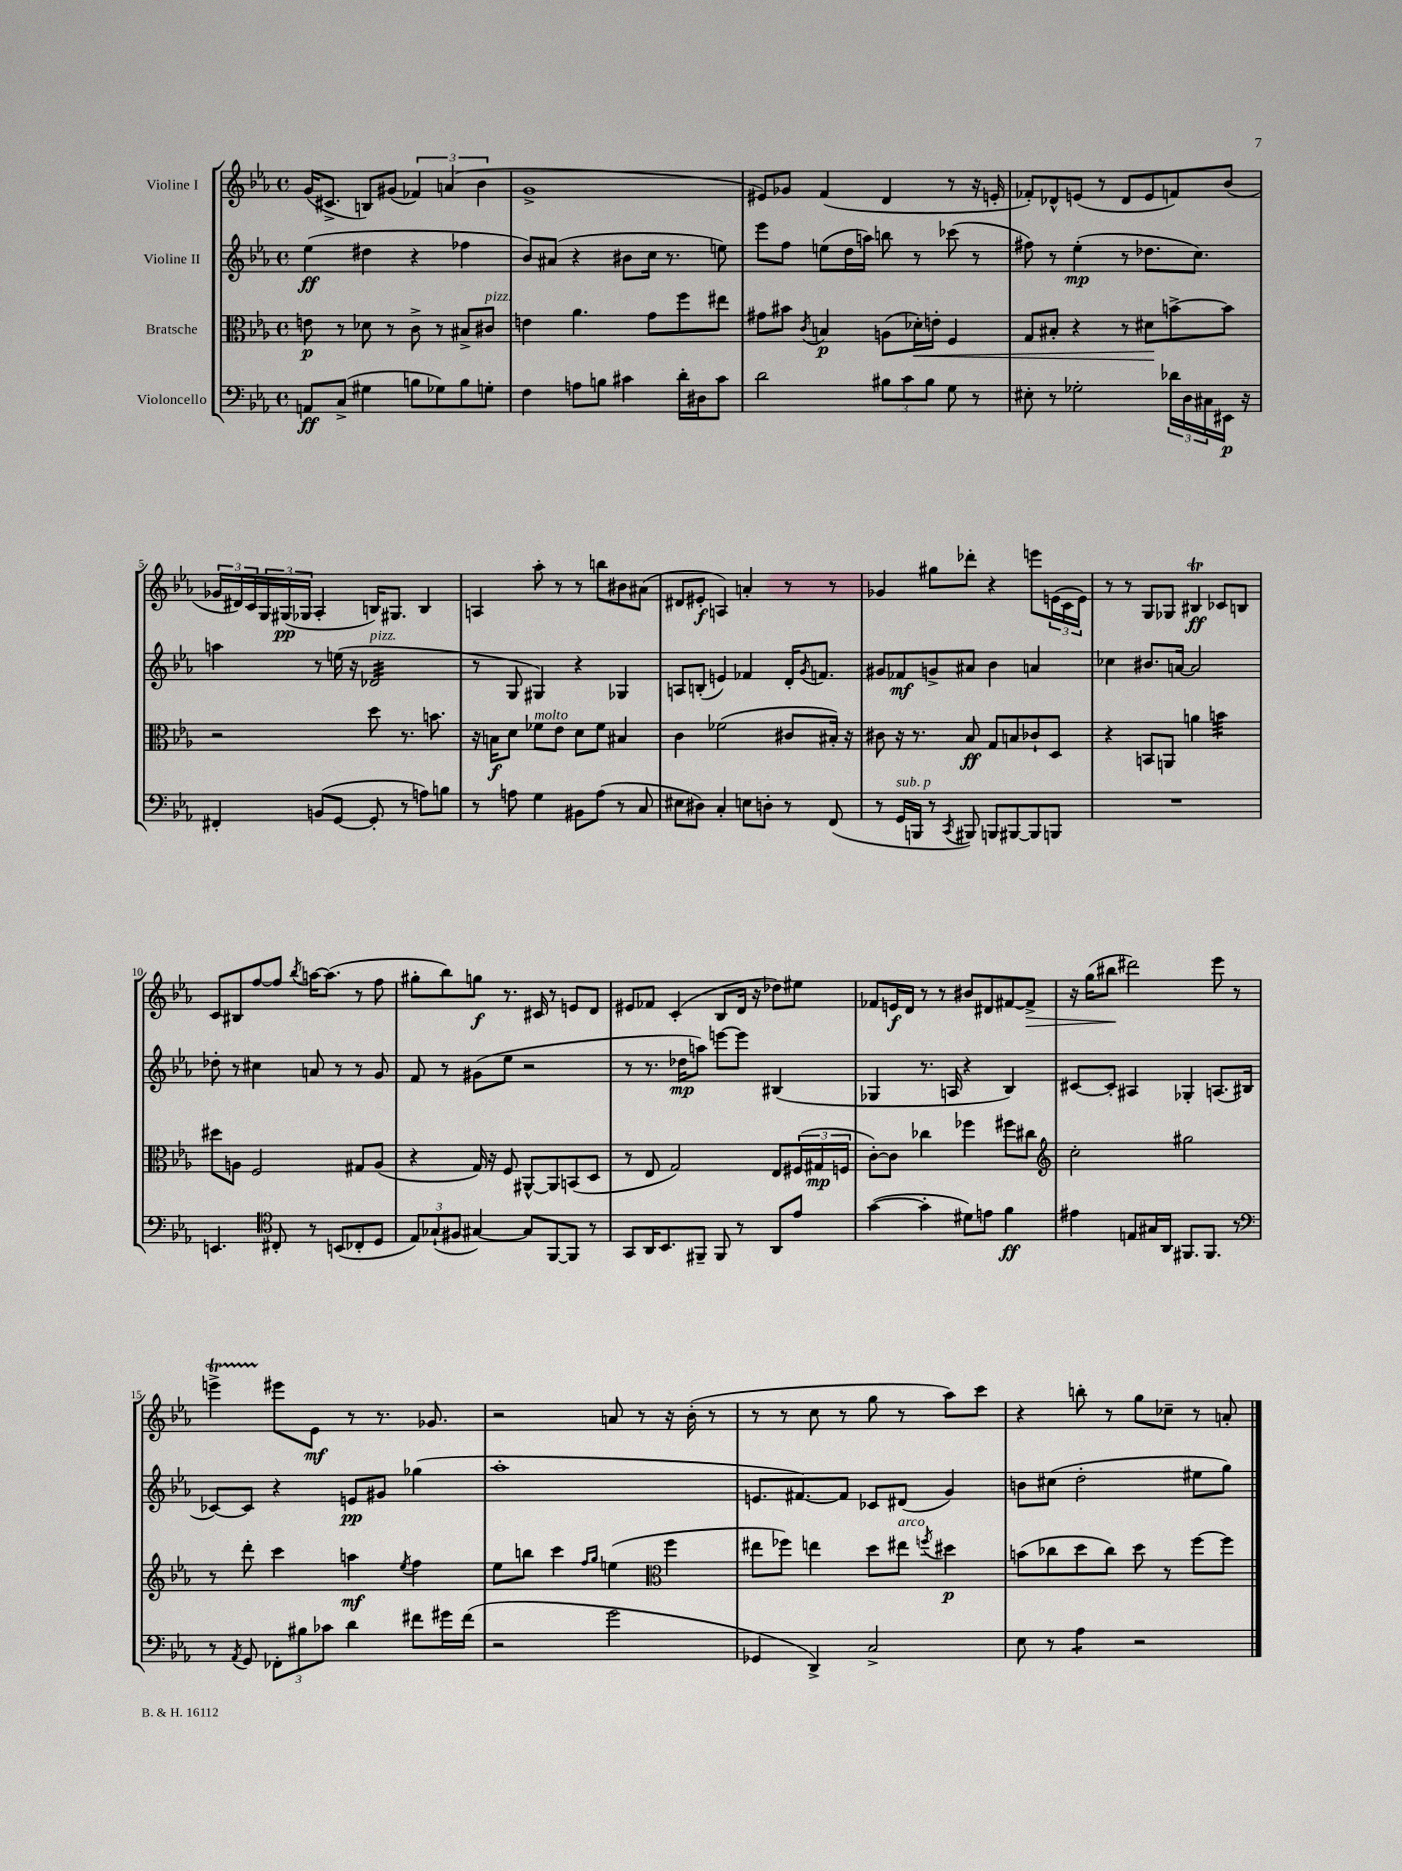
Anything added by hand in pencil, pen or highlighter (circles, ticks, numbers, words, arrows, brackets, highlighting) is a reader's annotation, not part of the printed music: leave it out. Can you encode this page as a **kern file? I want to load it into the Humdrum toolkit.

**kern	**kern	**kern	**kern
*staff4	*staff3	*staff2	*staff1
*clefF4	*clefC3	*clefG2	*clefG2
*k[b-e-a-]	*k[b-e-a-]	*k[b-e-a-]	*k[b-e-a-]
*M4/4	*M4/4	*M4/4	*M4/4
*met(c)	*met(c)	*met(c)	*met(c)
8AA/L	8e\	(4ee-\	(16g/LK
.	.	.	8.c#^/J
(8C^/J	8r	.	.
4G#\	8d-\	4dd#\	8B/L)
.	8r	.	(8g#/J
8B\L	8c^\	4r	6f-/)
8G-\)	8r	.	.
.	.	.	(6a/
8B\	8B#^/L	4ff-\	.
.	.	.	6b-\
8G'\J	8c#/J	.	.
=	=	=	=
4F\	4e\	8b-/L)	1g^
.	.	(8a#/J	.
8A\L	4.a-\	4r	.
8B\J	.	.	.
4c#\	.	8b#\L	.
.	8g\L	16cc\Jk	.
.	.	8.r	.
16d'\LL	8ff\	.	.
16D#\J	.	.	.
8c#\J	8ee#\J	8ee\)	.
=	=	=	=
2d\	8g#\L	8eee-\L	8e#/L)
.	8b#\J	8ff\J	8g-/J
.	8qc/	.	.
.	4B/	(8ee\L	(4f/
.	.	16dd\L	.
.	.	16aa\JJ)	.
12B#\L	(8A\L	8bb\	4d/
12c\	.	.	.
.	16d-'\L)	8r	.
12B#\J	.	.	.
.	16e'\JJ	.	.
8G\	4F/	(8ccc-\	8r
8r	.	8r	16r
.	.	.	16e'/
=	=	=	=
8E#'\	8G/L	8ff#\)	8f-'/L)
8r	8B#'/J	8r	8d-^^/
2G-'\	4r	(4ee-'\	(8e/J
.	.	.	8r
.	8r	8r	8d-/L
.	8d#\L	8.dd-\L	8e/
24d-\LL	[8b^\	.	8f/)
24D\	.	.	.
.	.	8.cc\J)	.
24C#\	.	.	.
16EE#\JJ	8b\]J	.	(8b-/J
16r	.	.	.
=	=	=	=
4FF#'/	2r	4aa\	24g-/LL
.	.	.	24d#/)
.	.	.	24c/
.	.	.	24G/
.	.	.	(24G#/
.	.	.	24G-/JJ
(8BB/L	.	8r	4A-'/
[8GG/J	.	(16ee\	.
.	.	16r	.
8GG'/]	8dd\	2d-/	16B/LK)
.	.	.	8.G#/J
8r	8.r	.	.
8A\L)	.	.	4B/
.	8.b\	.	.
8B\J	.	.	.
=	=	=	=
8r	16r	8r	4A/
.	16B\LK	.	.
8A\	8d\J	8G/	.
4G\	8f-\L	4G#/)	8aa-'\
.	8e-\J	.	8r
8BB#\L	8d\L	4r	8r
(8A\J	8f-\J	.	8bb\L
8r	4B#/	4G-/	8b#\
8C/	.	.	(8a#\J
=	=	=	=
8E#\L	4c\	8A/L	8d#/L
8D#\J)	.	(8B'/J	8e#'/J
4C'/	(2f-\	4e/)	4A/)
8E\L	.	4f-/	4a'/
8D'\J	.	.	.
8r	8c#/L	16d'/LK	8r
.	.	8qg/	.
.	.	8.f/J	.
(8FF/	16B#'/Jk)	.	8r
.	16r	.	.
=	=	=	=
8r	8c#\	8g#/L	4g-/
16GG/LL	16r	8f-/	.
16BBB/JJ	8.r	.	.
8r	.	8g^/	8gg#\L
8qCC/	.	.	.
8BBB#/)	8B-/	8a#/J	8ddd-'\J
8BBB/L	8G/L	4b-\	4r
[8BBB#/	8B/	.	.
8BBB#/]	8c-`/	4a/	8eee\L
8BBB/J	8D/J	.	(24e\L
.	.	.	24c\
.	.	.	24e\JJ)
=	=	=	=
1r	4r	4cc-\	8r
.	.	.	8r
.	8BB/L	8.b#/L	8G/L
.	8AA/J	.	8G-/J
.	.	[16a/Jk	.
.	4a\	2a/]	4B#/
.	4b\	.	8c-/L
.	.	.	8B/J
=	=	=	=
4.EE/	8dd#\L	8dd-'\	8c/L
.	8A\J	8r	8B#/
.	2F/	4cc#\	[8ff/
*clefC4	*	*	*
8C#'/	.	.	8ff/]J
.	.	.	8qbb-/
8r	.	8a/	[16aa\LK
.	.	.	(8.aa\]J
(8BB/L	.	8r	.
8C-'/	8G#/L	8r	8r
8D/J	(8A/J	8g/	8ff\
=	=	=	=
12E-/L)	4r	8f/	8gg#'\L
(12G-`/	.	.	.
.	.	8r	8bb-\)
12F#/J	.	.	.
[4G#/)	16G/)	(8g#\L	8gg\J
.	16r	.	.
.	8F/	8ee-\J	8.r
8G#/]L	[8AA#^^/L	2r	.
.	.	.	16c#/
[8FF/	8AA#/]	.	8r
8FF/]J	(8BB/	.	8e/L
8r	8D/J	.	8d/J
=	=	=	=
8GG/L	8r	8r	8e#/L
16AA-/K	8E-/	8.r	8f-/J
8.BB-/	.	.	.
.	2G/)	.	(4c'/
.	.	16dd-\LK	.
8FF#~/J	.	8aa\J)	.
8FF#/	.	[8eee\L	8B-/L
8r	.	8eee\]J	16d/Jk
.	.	.	16r
8AA-/L	8E-/L	(4B#/	8dd-\L)
8e-/J	(24F#/L	.	8ee#\J
.	24G#/	.	.
.	24F/JJ	.	.
=	=	=	=
([4g\	[8c'\L)	4G-/	8f-/L
.	8c\]J	.	16e/L
.	.	.	16d/JJ
4g'\]	4cc-\	8.r	8r
.	.	.	8r
.	.	16A/	.
8d#\L)	4ff-\	4r	8b#/L
8e\J	.	.	8d#/
4f\	8ff#\L	4B-/)	[8f#/
.	8cc#\J	.	8f#^/]J
=	=	=	=
*	*clefG2	*	*
4e#\	2cc'\	[8c#/L	16r
.	.	.	(16gg\LK
.	.	8c#'/]J	8bb#\J
8E/L	.	4A#/	2ddd#\)
16G#/L	.	.	.
16AA-/JJ	.	.	.
8.FF#/L	2gg#\	4G-'/	.
8.FF#/J	.	.	.
.	.	(8.A/L	8eee-\
8r	.	.	8r
.	.	16B#/Jk	.
=	=	=	=
*clefF4	*	*	*
8r	8r	[8c-/L)	4eee^\
8qAA-/	.	.	.
8GG/	8ddd'\	8c-/]J	.
12FF-'\L	4ccc\	4r	8eee#\L
12B#\	.	.	.
.	.	.	8e-\J
12c-\J	.	.	.
4d\	4aa\	8e/L	8r
.	.	8g#/J	8.r
.	8qee-/	.	.
8f#\L	4ff\	(4gg-\	.
.	.	.	8.g-/
16g#\L	.	.	.
(16f#\JJ	.	.	.
=	=	=	=
2r	8ee-\L	1aa-'	2r
.	8bb\J	.	.
.	4ccc\	.	.
.	16qqff/LL	.	.
.	16qqgg/JJ	.	.
2g\	(4ee\	.	8a/
.	.	.	8r
*	*clefC3	*	*
.	4ff\	.	16r
.	.	.	(16b-'\
.	.	.	8r
=	=	=	=
4GG-/	8ee#\L	8.e/L	8r
.	8ff-\J)	.	8r
.	.	[8.f#/)	.
4DD^/)	4ee\	.	8cc\
.	.	8f#/]J	8r
2C^/	8dd\L	8c-/L	8gg\
.	8ee#\J	(8d#/J	8r
.	8qff/	.	.
.	4dd#\	4g/)	8aa-\L)
.	.	.	8ccc\J
=	=	=	=
8E-\	(8b\L	8b\L	4r
8r	8cc-\	(8cc#\J	.
4A-\	8dd\	2dd'\	8bb'\
.	8cc-\J)	.	8r
2r	8dd\	.	8gg\L
.	8r	.	8cc-~\J
.	[8ff\L	8ee#\L	8r
.	8ff\]J	8gg\J)	8a'/
==	==	==	==
*-	*-	*-	*-
